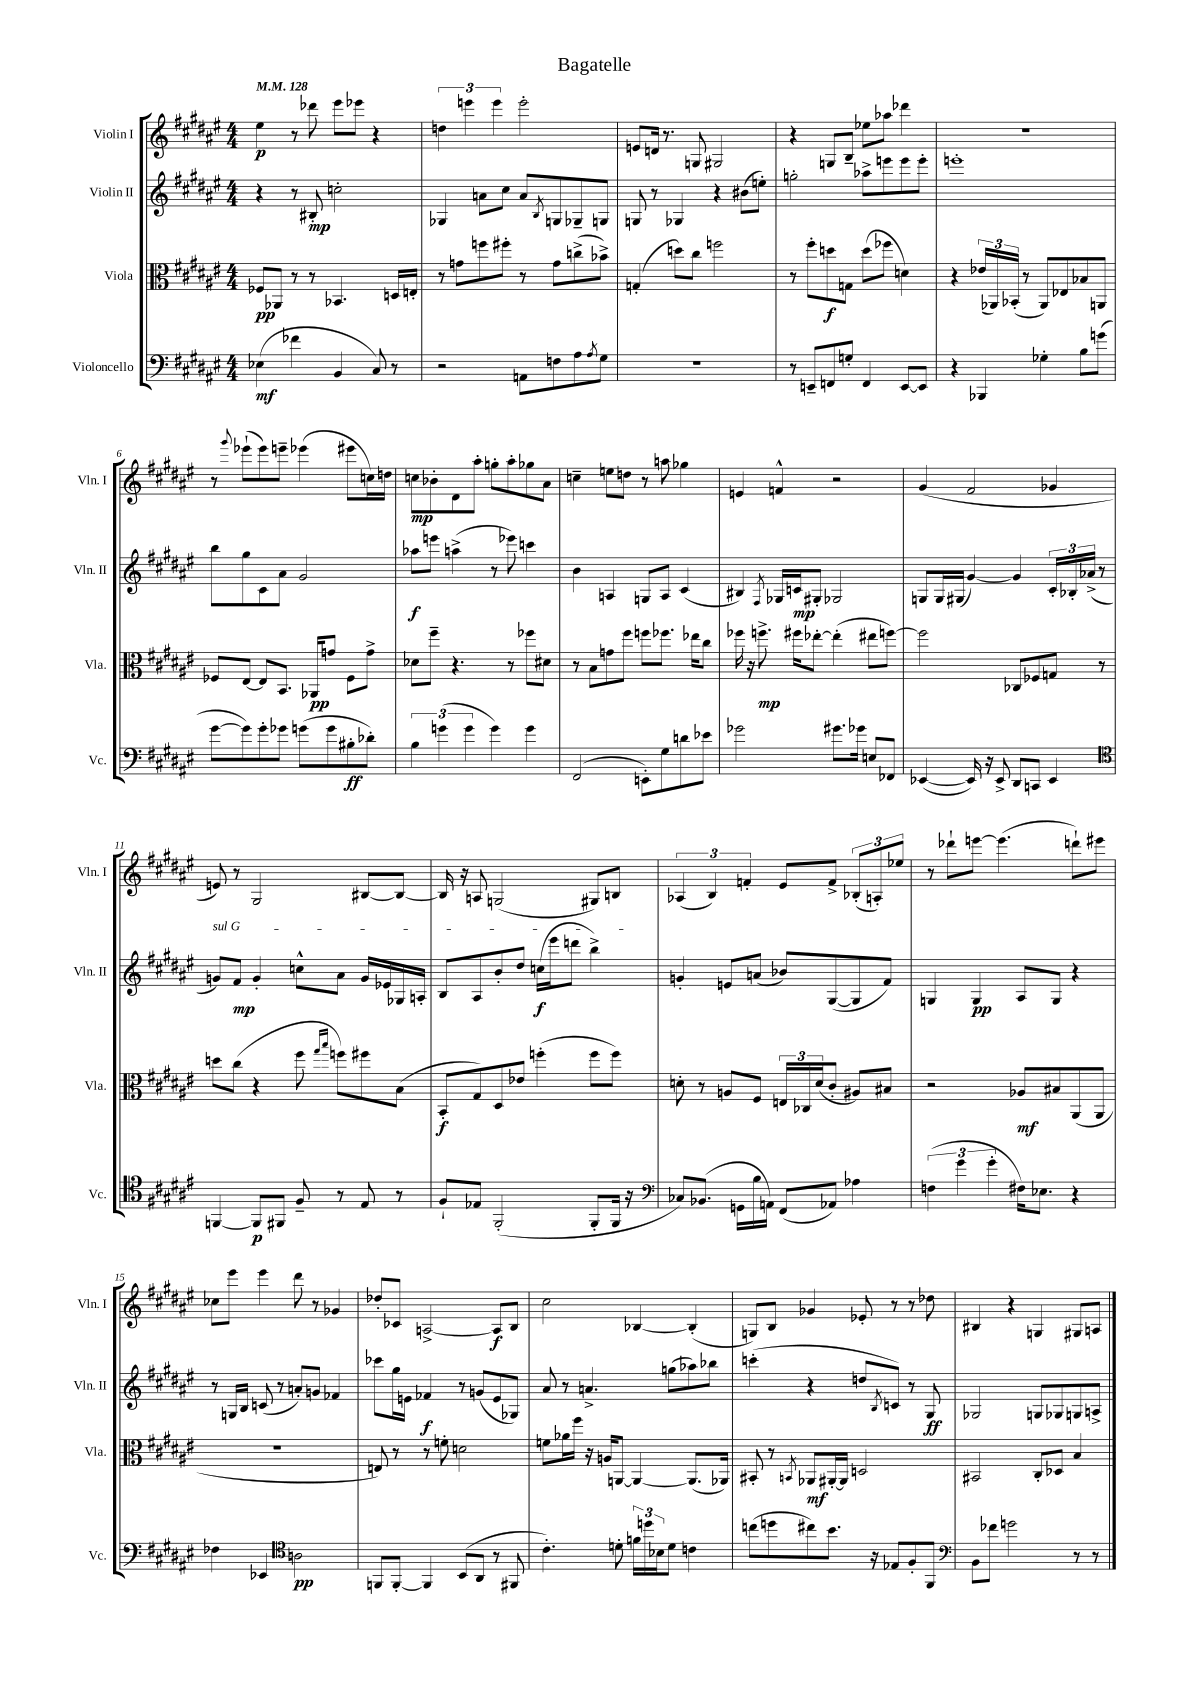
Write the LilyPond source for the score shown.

\header { title = "Bagatelle" }
<<
\new StaffGroup <<
\new Staff = "s0" \with { instrumentName = "Violin I" shortInstrumentName = "Vln. I" } {
    \clef treble \key fis \major \numericTimeSignature \time 4/4 \tempo 4 = 128
    eis''4\p r8 des'''8 eis'''8 ees'''8 r4 |
    \tuplet 3/2 { d''4 e'''4 e'''4 } e'''2-. |
    e'8 d'16 r8. g8 gis2 |
    r4 g8 b8-- ees''8 aes''8 des'''4 |
    R1 |
    r8 \appoggiatura { gis'''8 } ees'''8-!( ees'''8) e'''8-- ees'''4( eis'''8 c''16) d''16 |
    c''8\mp bes'8-. dis'8 ais''8-. g''8-. ais''8-. ges''8 ais'8 |
    c''4-- e''8 d''8 r8 a''8 ges''4 |
    e'4 f'4-^ r2 |
    gis'4( fis'2 ges'4 |
    e'8) r8 gis2 bis8~ bis8~ |
    bis16 r16 a8 g2( gis8) b8 |
    \tuplet 3/2 { aes4( b4) f'4-. } eis'8 f'8-> \tuplet 3/2 { bes8-.( a8-.) ees''8 } |
    r8 des'''8-! e'''8~ e'''4.( d'''8-!) eis'''8 |
    ces''8 eis'''8 eis'''4 dis'''8 r8 ges'4 |
    des''8-. ces'8 a2~-> a8\f b8 |
    cis''2 bes4~ bes4-.( |
    g8) b8 ges'4 ees'8-. r8 r8 des''8 |
    bis4 r4 g4 gis8 a8 \bar "|." |
}
\new Staff = "s1" \with { instrumentName = "Violin II" shortInstrumentName = "Vln. II" } {
    \clef treble \key fis \major \numericTimeSignature \time 4/4
    r4 r8 bis8-.\mp c''2-. |
    ges4 a'8 cis''8 a'8 \acciaccatura { b8 } g8 ges8-- g8 |
    g8 r8 ges4 r4 bis'8( e''8-.) |
    g''2-. aes''8-> e'''8 e'''8 e'''8-. |
    e'''1-. |
    b''8 gis''8 cis'8 ais'8 gis'2 |
    aes''8\f e'''8 a''4->( r8 ees'''8) c'''4 |
    b'4 a4 g8 a8 cis'4( |
    bis4) \acciaccatura { fis8 } ges16 c'16\mp gis8-. ges2 |
    g8 g16 gis16( gis'4~) gis'4 \tuplet 3/2 { cis'16-. bes16-. aes'16->( } r8 |
    \once \override TextSpanner.bound-details.left.text = \markup { \italic "sul G" } g'8\startTextSpan) fis'8\mp g'4-. c''8-^ ais'8 g'16 ees'16 ges16 a16-. |
    b8 ais8 b'8-. dis''8 c''16\f( eis'''16 d'''8 b''4->\stopTextSpan) |
    g'4-. e'8 a'8( bes'8) gis8~( gis8 fis'8) |
    g4 g4\pp ais8 g8 r4 |
    r8 g16 b16 c'8( r8 a'8-.) g'8 fes'4 |
    ces'''8 gis''16 e'16 fes'4\f r8 g'8( e'8 ges8) |
    ais'8 r8 a'4.-> g''8( aes''8) bes''8 |
    c'''4-.( r4 d''8 \acciaccatura { b8 } c'8) r8 gis8\ff |
    ges2 g8 ges8 g8 a8-> \bar "|." |
}
\new Staff = "s2" \with { instrumentName = "Viola" shortInstrumentName = "Vla." } {
    \clef alto \key fis \major \numericTimeSignature \time 4/4
    fes8\pp aes,8 r8 r8 bes,4. d16 e16-. |
    r8 g'8 f''8 fis''8-. r8 g'8 c''8->( bes'8->) |
    g4-.( d''8) cis''8 f''2 |
    r8 fis''8-. d''8\f g8 d''8( fes''8 d'4) |
    r4 \tuplet 3/2 { ees'16( aes,16) bes,16-.( } r8 aes,8) ees8 bes8 a,8 |
    fes8 eis8~ eis8 b,8. aes,16\pp g'8 fes8 g'8-> |
    des'8 fis''8-- r4. r8 fes''8 dis'8 |
    r8 b8 g'8 fis''8 f''8 fes''8. ees''16 cis''8 |
    fes''16 r16 f''8.->\mp fis''16 ees''8~-. ees''4-.( eis''8 f''8~) |
    f''2 ces8 fes8 g8 r8 |
    d''8 cis''8( r4 fis''8 \grace { gis''16 b''16 } f''8) fis''8 b8( |
    b,8-.\f gis8) dis8 ees'8 f''4-.( f''8 f''8) |
    d'8-. r8 a8 fis8 \tuplet 3/2 { e16 ces16 d'16( } cis'8-. ais8) bis8 |
    r2 aes8\mf bis8 ais,8( ais,8 |
    R1 |
    e8) r8 r8 f'8-. d'2 |
    f'8 aes'16 fis''16 r16 a16 a,8~ a,4~ a,8.( aes,16) |
    bis,8-. r8 \acciaccatura { b,8 } aes,8\mf ais,16~-. ais,16 d2 |
    bis,2 cis8-. des8 b4 \bar "|." |
}
\new Staff = "s3" \with { instrumentName = "Violoncello" shortInstrumentName = "Vc." } {
    \clef bass \key fis \major \numericTimeSignature \time 4/4
    ees4\mf( fes'4 b,4 cis8) r8 |
    r2 a,8 f8 ais8 \acciaccatura { ais8 } gis8 |
    R1 |
    r8 e,8-- f,8 g8-. f,4 e,8~ e,8 |
    r4 bes,,4 ges4-. b8 g'8( |
    gis'8~ gis'8) gis'8-. ges'8 g'8( g'8 bis8-.\ff des'8-.) |
    \tuplet 3/2 { b4 g'4( g'4 } g'4) g'4 |
    fis,2( e,8-.) gis8 d'8 ees'8 |
    ges'2 gis'8. ges'16 e8 fes,8 |
    ees,4~( ees,16) r16 ees,8-> dis,8 c,8 ees,4 |
    \clef tenor f,4~ f,8\p fis,8 fis8-- r8 eis8 r8 |
    fis8-! ees8 fis,2-.( fis,8-. fis,16 r16 |
    \clef bass ces8) bes,8.( g,16 b16 a,16) fis,8( aes,8) aes4 |
    \tuplet 3/2 { f4( gis'4 gis'4-. } fis16) ees8. r4 |
    fes4 ees,4 \clef tenor a2\pp |
    f,8 f,8~-. f,4 b,8( ais,8 r8 fis,8 |
    cis'4.-.) d'8-. \tuplet 3/2 { f'16 d''16 bes16 } d'8 c'4 |
    c''8( d''8 cis''8) b'8. r16 ees8 fis8-. fis,8 |
    \clef bass b,8 fes'8 g'2 r8 r8 \bar "|." |
}
>>
>>
